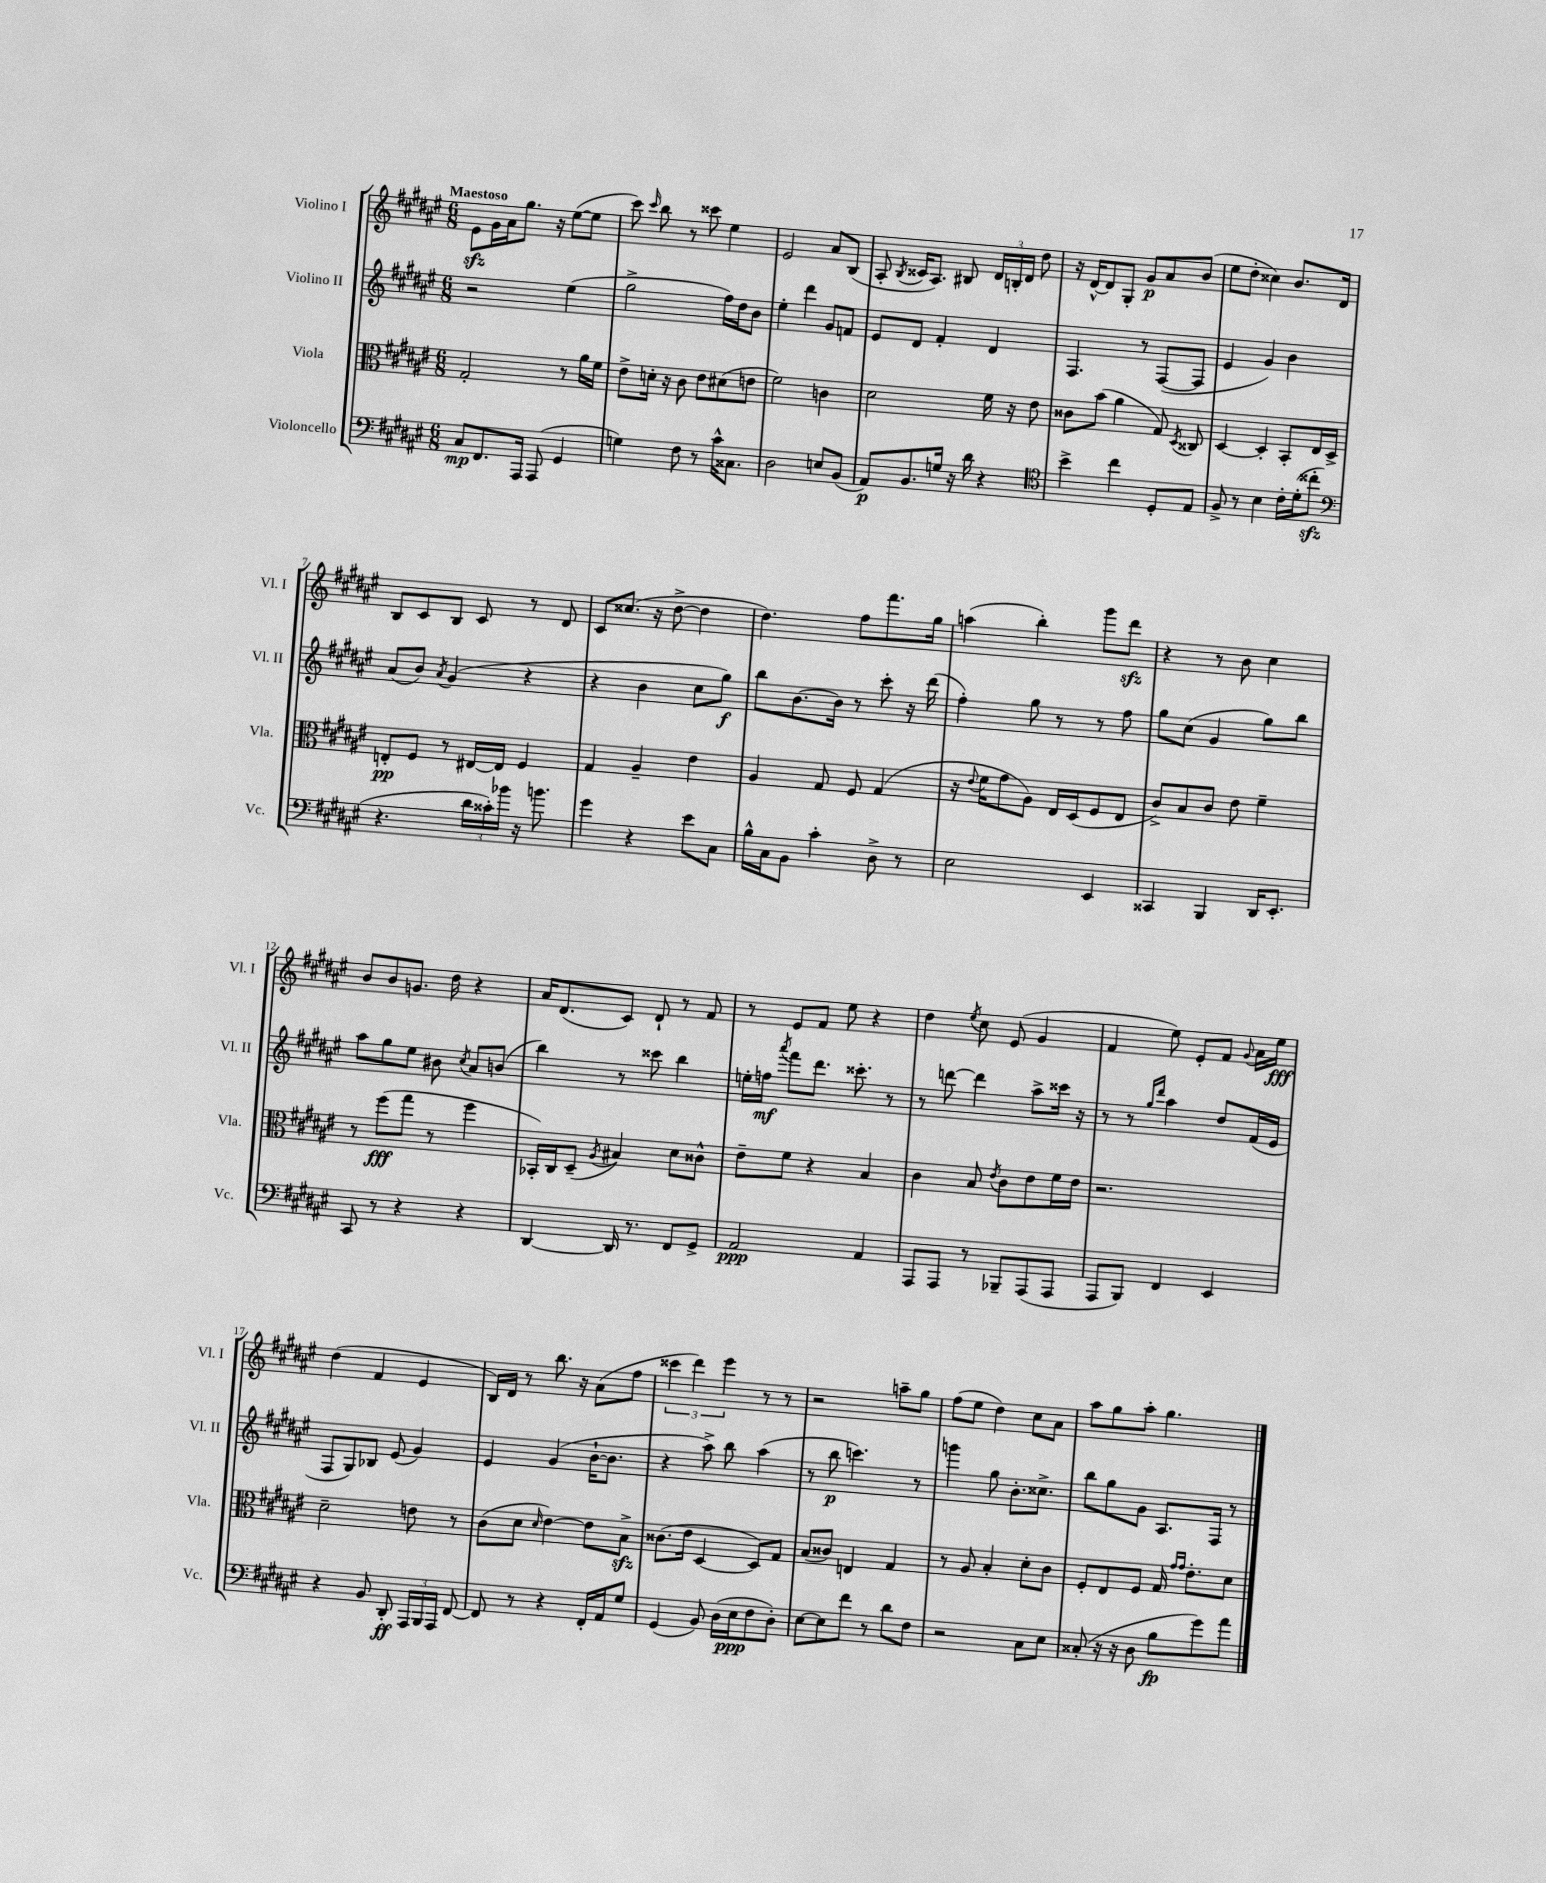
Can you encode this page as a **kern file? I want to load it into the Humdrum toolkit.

**kern	**dynam	**kern	**dynam	**kern	**dynam	**kern	**dynam
*part4	*part4	*part3	*part3	*part2	*part2	*part1	*part1
*staff4	*staff4	*staff3	*staff3	*staff2	*staff2	*staff1	*staff1
*I"Violoncello	*	*I"Viola	*	*I"Violino II	*	*I"Violino I	*
*I'Vc.	*	*I'Vla.	*	*I'Vl. II	*	*I'Vl. I	*
*clefF4	*	*clefC3	*	*clefG2	*	*clefG2	*
*k[f#c#g#d#a#e#]	*	*k[f#c#g#d#a#e#]	*	*k[f#c#g#d#a#e#]	*	*k[f#c#g#d#a#e#]	*
*M6/8	*	*M6/8	*	*M6/8	*	*M6/8	*
=1	=1	=1	=1	=1	=1	=1	=1
!	!	!	!	!	!	!LO:TX:a:B:t=Maestoso	!
8C#/L	mp	2G#'/	.	2r	.	8e#zz\L	.
8.FF#/	.	.	.	.	.	16g#\L	.
.	.	.	.	.	.	16a#\J	.
.	.	.	.	.	.	8.gg#\J	.
16AAA#/Jk	.	.	.	.	.	.	.
(8AAA#/	.	.	.	.	.	.	.
.	.	.	.	.	.	16r	.
4GG#/	.	8r	.	(4ee#\	.	([8ee#\L	.
.	.	16a#\LL	.	.	.	8ee#\J]	.
.	.	16f#\JJ	.	.	.	.	.
=2	=2	=2	=2	=2	=2	=2	=2
4Gn\)	.	8e#^\L	.	2gg#^\	.	8ccc#\)	.
.	.	.	.	.	.	16qqccc#/	.
.	.	16dn'\Jk	.	.	.	8bb\	.
.	.	16r	.	.	.	.	.
8F#\	.	8c#\	.	.	.	8r	.
8r	.	8e#\L	.	.	.	8ccc##X\	.
16c#^^\KL	.	(8d#X\	.	16ff#\LL)	.	4ee#\	.
8.C##X\J	.	.	.	16dd#\J	.	.	.
.	.	8en\J	.	8b\J	.	.	.
=3	=3	=3	=3	=3	=3	=3	=3
2D#\	.	2f#\)	.	4ee#'\	.	2e#/	.
.	.	.	.	4ddd#\	.	.	.
8En/L	.	4cn\	.	8g#/L	.	8a#/L	.
(8BB/J	.	.	.	8fn/J	.	(8B/J	.
=4	=4	=4	=4	=4	=4	=4	=4
8AA#/L)	p	2d#\	.	8e#/L	.	8A#'/	.
.	.	.	.	.	.	8qB/	.
8.BB/	.	.	.	8d#/J	.	16c##X/KL	.
.	.	.	.	.	.	8.A#/J)	.
.	.	.	.	4f#'/	.	.	.
16Gn/Jk	.	.	.	.	.	.	.
16r	.	.	.	.	.	8B#X/	.
16d#\	.	.	.	.	.	.	.
4r	.	16f#\	.	4d#/	.	24d#/LL	.
.	.	.	.	.	.	24Bn'/	.
.	.	16r	.	.	.	.	.
.	.	.	.	.	.	24d#/JJ	.
.	.	8e#\	.	.	.	8dd#\	.
=5	=5	=5	=5	=5	=5	=5	=5
*clefC4	*	*	*	*	*	*	*
4b^\	.	8c##X\L	.	4.F#/	.	16r	.
.	.	.	.	.	.	[16d#^^/KL	.
.	.	(8b\J	.	.	.	8d#/]	.
4cc#\	.	4a#\	.	.	.	8G#'/J	.
.	.	.	.	8r	.	8g#/L	p
8D#'/L	.	8G#/)	.	([8F#/L	.	8a#/	.
.	.	8qD#/	.	.	.	.	.
8E#/J	.	8C##X/	.	8F#/J]	.	(8b/J	.
=6	=6	=6	=6	=6	=6	=6	=6
8F#^/	.	[4D#/	.	4e#/	.	8ee#\L	.
8r	.	.	.	.	.	8dd#'\J	.
4B\	.	4D#'/]	.	4g#/)	.	4cc##X\)	.
16c#'\LL	.	8BB'/L	.	4b\	.	8.b/L	.
(16d#'\J	.	.	.	.	.	.	.
8cc##Xzz'\J	.	16E#/L	.	.	.	.	.
.	.	16D#^/JJ	.	.	.	16d#/Jk	.
!!LO:LB:g=z
=7	=7	=7	=7	=7	=7	=7	=7
*clefF4	*	*	*	*	*	*	*
4.r	.	8En'/L	pp	(8a#/L	.	8B/L	.
.	.	8F#/J	.	8b/J)	.	8c#/	.
.	.	.	.	8qa#/	.	.	.
.	.	8r	.	(4g#/	.	8B/J	.
24d#\LL	.	[16E#X/LL	.	.	.	8c#/	.
24c##X'\)	.	.	.	.	.	.	.
.	.	16E#/JJ]	.	.	.	.	.
24b-X\JJ	.	.	.	.	.	.	.
16r	.	4F#/	.	4r	.	8r	.
8.bn\	.	.	.	.	.	.	.
.	.	.	.	.	.	8d#/	.
=8	=8	=8	=8	=8	=8	=8	=8
4g#\	.	4G#/	.	4r	.	8c#/L	.
.	.	.	.	.	.	(8.cc##X/J	.
4r	.	4A#~/	.	4b\	.	.	.
.	.	.	.	.	.	16r	.
.	.	.	.	.	.	[8dd#^\	.
8e#\L	.	4e#\	.	8cc#\L	.	4dd#\]	.
8C#\J	.	.	.	8gg#\J)	f	.	.
=9	=9	=9	=9	=9	=9	=9	=9
16B^^\LL	.	4A#/	.	8bb\L	.	4.dd#\)	.
16C#\J	.	.	.	.	.	.	.
8BB\J	.	.	.	[8.b\	.	.	.
4c#'\	.	8G#/	.	.	.	.	.
.	.	.	.	16b\Jk]	.	.	.
.	.	8F#/	.	8r	.	8ff#\L	.
8D#^\	.	(4G#/	.	8ccc#'\	.	8.fff#\	.
8r	.	.	.	16r	.	.	.
.	.	.	.	(16ddd#\	.	16gg#\Jk	.
=10	=10	=10	=10	=10	=10	=10	=10
2E#\	.	16r	.	4ff#'\)	.	(4aan\	.
.	.	8qqe#/	.	.	.	.	.
.	.	16f#\KL	.	.	.	.	.
.	.	8g#\	.	.	.	.	.
.	.	8A#\J)	.	8gg#\	.	4bb'\)	.
.	.	16E#/LL	.	8r	.	.	.
.	.	(16D#/J	.	.	.	.	.
4EE#/	.	8F#/	.	8r	.	8ggg#\L	.
.	.	8E#/J	.	8ff#\	.	8ddd#zz\J	.
=11	=11	=11	=11	=11	=11	=11	=11
4CC##X/	.	8c#^/L)	.	8gg#\L	.	4r	.
.	.	8B/	.	(8cc#\J	.	.	.
4BBB/	.	8c#/J	.	4g#/	.	8r	.
.	.	8e#\	.	.	.	8b\	.
16DD#/KL	.	4f#~\	.	8gg#\L)	.	4cc#\	.
8.EE#'/J	.	.	.	.	.	.	.
.	.	.	.	8bb\J	.	.	.
!!LO:LB:g=z
=12	=12	=12	=12	=12	=12	=12	=12
8CC#/	.	8r	.	8aa#\L	.	8b/L	.
8r	.	(8ff#\L	fff	8gg#\	.	8b/	.
4r	.	8gg#\J	.	8ee#\J	.	8.gn/J	.
.	.	8r	.	8b#X\	.	.	.
.	.	.	.	.	.	16dd#\	.
.	.	.	.	8qcc#/	.	.	.
4r	.	4ff#\	.	8a#/L	.	4r	.
.	.	.	.	(8bn/J	.	.	.
=13	=13	=13	=13	=13	=13	=13	=13
[4DD#/	.	16BB-X'/LL)	.	4bb\)	.	16a#/KL	.
.	.	16C#/J	.	.	.	(8.d#/	.
.	.	(8D#~/J	.	.	.	.	.
.	.	8qA#/	.	.	.	.	.
16DD#/]	.	4B#X/)	.	8r	.	8c#/J)	.
8.r	.	.	.	.	.	.	.
.	.	.	.	8ccc##X\	.	8d#`/	.
8FF#/L	.	8d#\L	.	4bb\	.	8r	.
8GG#^/J	.	8c##X^^\J	.	.	.	8f#/	.
=14	=14	=14	=14	=14	=14	=14	=14
2AA#/	ppp	8e#~\L	.	16een'\LL	.	8r	.
.	.	.	.	16ffn\JJ	mf	.	.
.	.	.	.	8qaaa#/	.	.	.
.	.	8f#\J	.	8fff#\L	.	8e#/L	.
.	.	4r	.	8.ddd#\J	.	8f#/J	.
.	.	.	.	.	.	8ee#\	.
.	.	.	.	8.ccc##X'\	.	.	.
4AA#/	.	4B/	.	.	.	4r	.
.	.	.	.	8r	.	.	.
=15	=15	=15	=15	=15	=15	=15	=15
8AAA#/L	.	4c#\	.	8r	.	4dd#\	.
8AAA#/J	.	.	.	[8dddn\	.	.	.
.	.	.	.	.	.	8qee#/	.
8r	.	8B/	.	4ddd\]	.	8cc#\	.
.	.	8qe#/	.	.	.	.	.
8BBB-X~/L	.	8c#\L	.	.	.	(8e#/	.
(8AAA#/	.	8e#\	.	8aa#^\L	.	4g#/	.
8AAA#/J	.	16f#\L	.	16ccc##X\Jk	.	.	.
.	.	16e#\JJ	.	16r	.	.	.
=16	=16	=16	=16	=16	=16	=16	=16
8AAA#/L	.	2.r	.	8r	.	4f#/	.
8BBB/J)	.	.	.	8r	.	.	.
.	.	.	.	16qqgg#/LL	.	.	.
.	.	.	.	16qqddd#/JJ	.	.	.
4FF#/	.	.	.	4aa#\	.	8ee#\)	.
.	.	.	.	.	.	8e#'/L	.
4EE#/	.	.	.	8dd#/L	.	8f#/J	.
.	.	.	.	.	.	8qqg#/	.
.	.	.	.	(16f#/L	.	16a#\LL	.
.	.	.	.	16e#/JJ	.	16ee#\JJ	fff
!!LO:LB:g=z
=17	=17	=17	=17	=17	=17	=17	=17
4r	.	2d#~\	.	8F#/L	.	(4dd#\	.
.	.	.	.	8G#/)	.	.	.
8BB/	.	.	.	8B-X/J	.	4f#/	.
8DD#'/	ff	.	.	(8e#/	.	.	.
24AAA#/LL	.	8en\	.	4g#/)	.	4e#/	.
24BBB/	.	.	.	.	.	.	.
24AAA#/JJ	.	.	.	.	.	.	.
[8FF#/	.	8r	.	.	.	.	.
=18	=18	=18	=18	=18	=18	=18	=18
8FF#/]	.	(8c#\L	.	4e#/	.	16B/LL)	.
.	.	.	.	.	.	16d#/JJ	.
8r	.	8d#\J	.	.	.	8r	.
.	.	16qqd#/	.	.	.	.	.
4r	.	[4e#\)	.	(4g#/	.	8.bb\	.
.	.	.	.	.	.	16r	.
16FF#'/LL	.	8e#\L]	.	[16b`\KL	.	(8a#\L	.
16AA#/J	.	.	.	8.b\J]	.	.	.
8G#/J	.	8Bzz^\J	.	.	.	8ff#\J	.
=19	=19	=19	=19	=19	=19	=19	=19
(4GG#/	.	(8.c##X\L	.	4r	.	6ccc##X\	.
.	.	.	.	.	.	6ddd#\)	.
.	.	16e#\Jk	.	.	.	.	.
8BB/)	.	[4D#/	.	8aa#^\)	.	.	.
.	.	.	.	.	.	6eee#\	.
(16D#\LL	.	.	.	8bb\	.	.	.
16E#\J	ppp	.	.	.	.	.	.
8F#\	.	8D#/L])	.	(4aa#\	.	8r	.
8D#'\J)	.	8G#/J	.	.	.	8r	.
=20	=20	=20	=20	=20	=20	=20	=20
[8E#\L	.	(8B/L	.	8r	.	2r	.
8E#\]	.	8c##X/J)	.	8bb\	p	.	.
8f#\J	.	4En/	.	4.cccn\)	.	.	.
8r	.	.	.	.	.	.	.
8d#\L	.	4G#/	.	.	.	8aan~\L	.
8F#\J	.	.	.	8r	.	8gg#\J	.
=21	=21	=21	=21	=21	=21	=21	=21
2r	.	8r	.	4gggn\	.	(8ff#\L	.
.	.	8A#/	.	.	.	8ee#\J	.
.	.	4B'/	.	8gg#\	.	4dd#\)	.
.	.	.	.	8.b'\L	.	.	.
8C#\L	.	8d#'\L	.	.	.	8cc#\L	.
.	.	.	.	8.cc##X^\J	.	.	.
8E#\J	.	8c#\J	.	.	.	8a#\J	.
=22	=22	=22	=22	=22	=22	=22	=22
(8C##X'/	.	8F#'/L	.	8bb\L	.	8aa#\L	.
16r	.	8E#/	.	8gg#\	.	8gg#\	.
16r	.	.	.	.	.	.	.
8D#\	.	8F#/J	.	8g#\J	.	8aa#'\J	.
8B\L	fp	16G#/	.	8.A#/L	.	4.gg#\	.
.	.	16qqg#/LL	.	.	.	.	.
.	.	16qqg#/JJ	.	.	.	.	.
.	.	8.e#'\L	.	.	.	.	.
8g#\)	.	.	.	.	.	.	.
.	.	.	.	16F#/Jk	.	.	.
8a#\J	.	8d#\J	.	8r	.	.	.
==	==	==	==	==	==	==	==
*-	*-	*-	*-	*-	*-	*-	*-
